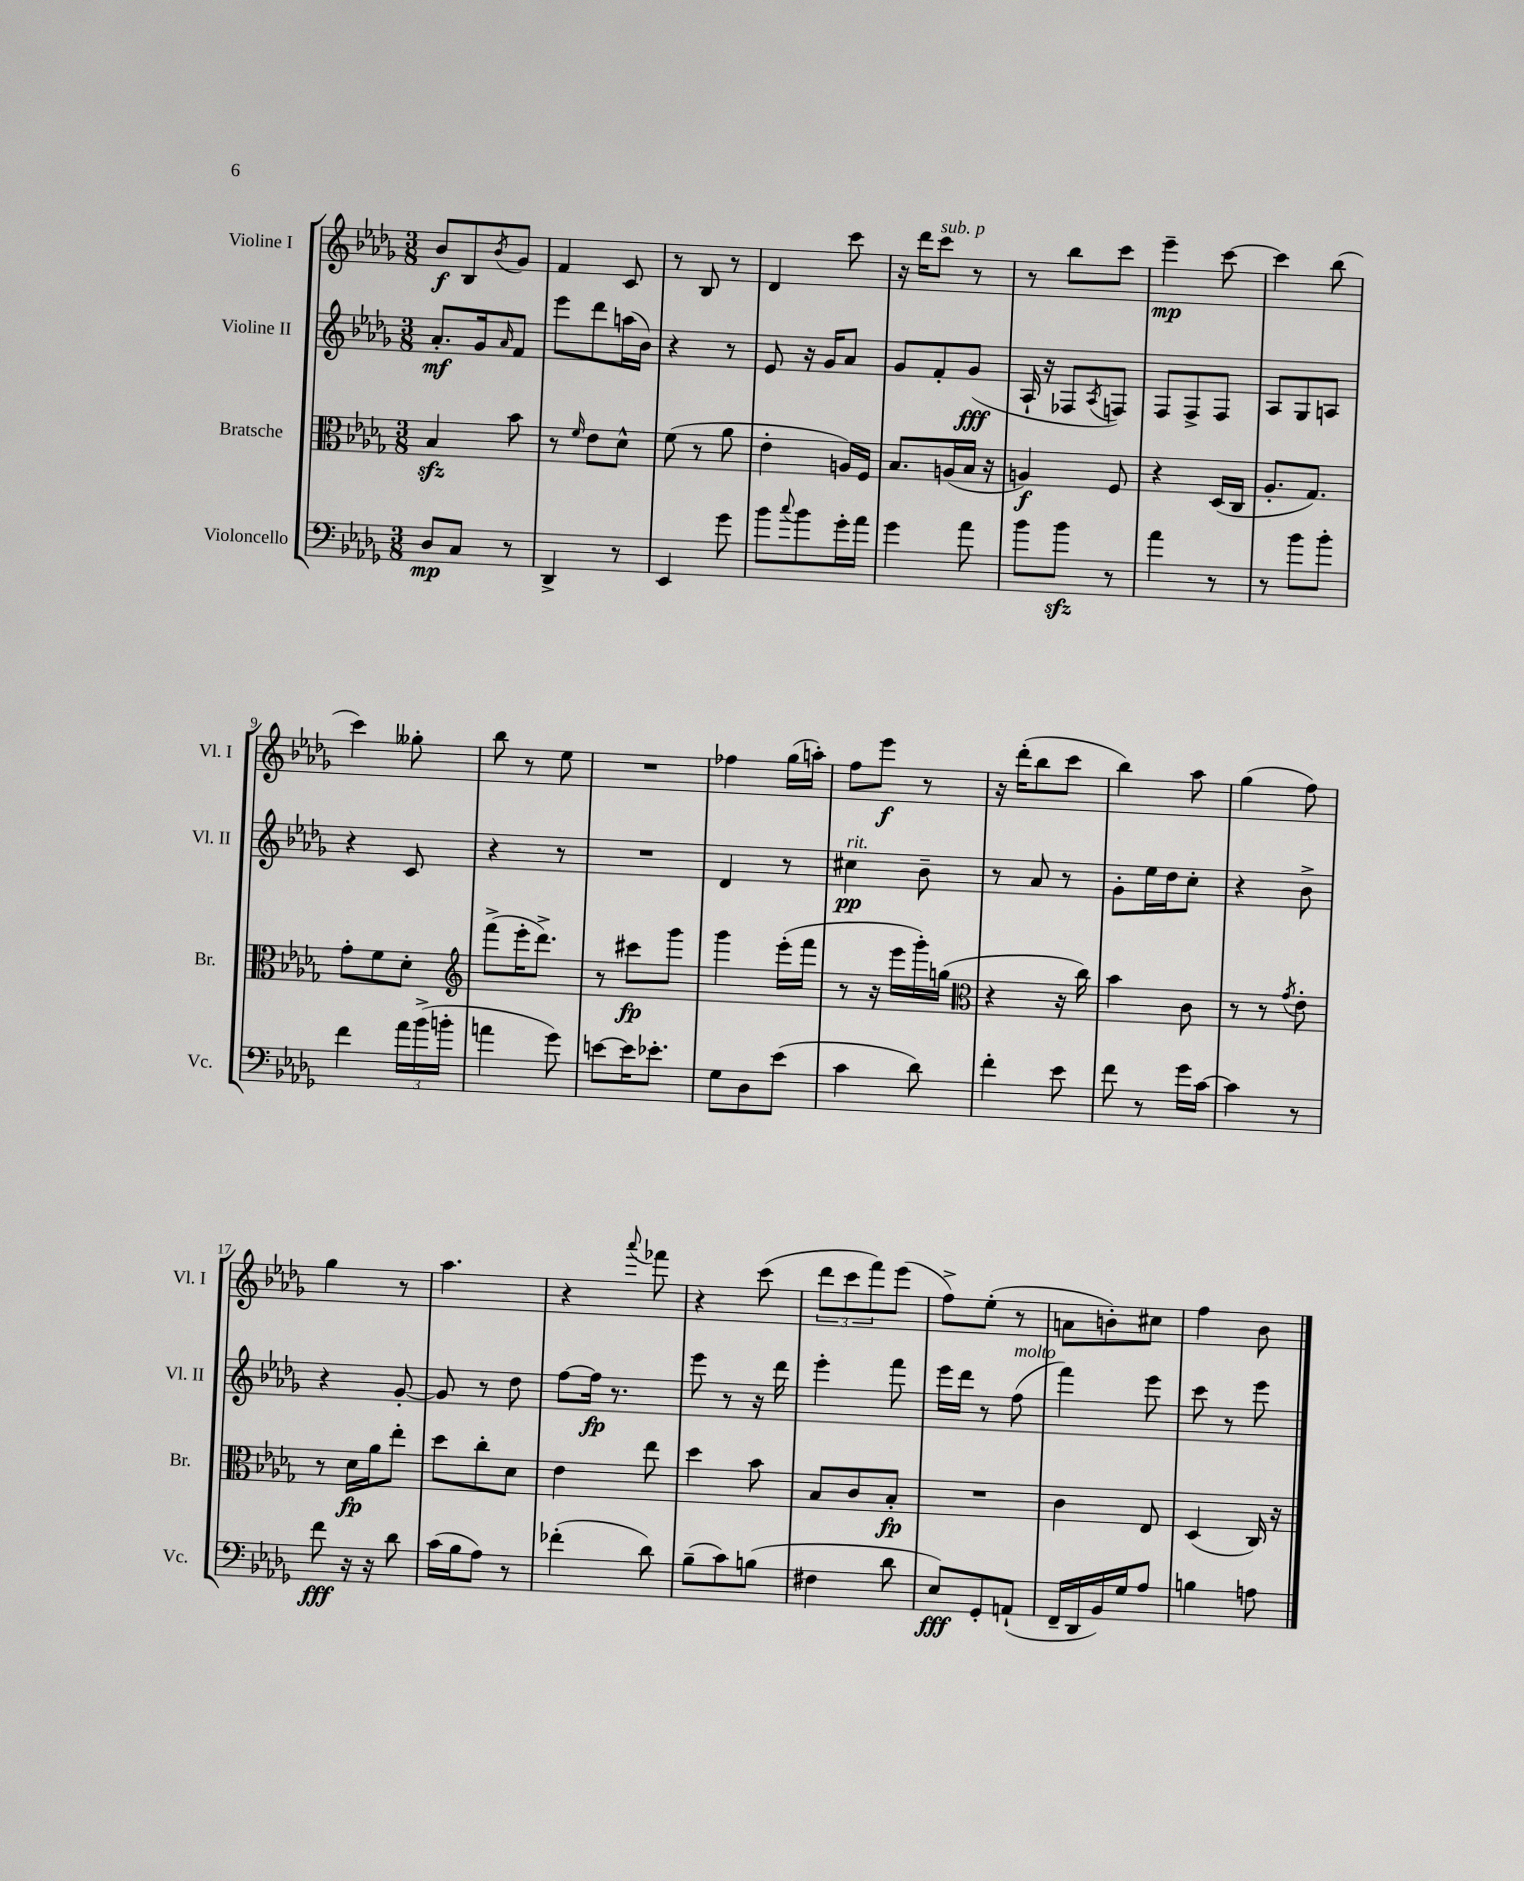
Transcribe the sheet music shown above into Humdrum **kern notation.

**kern	**kern	**kern	**kern
*staff4	*staff3	*staff2	*staff1
*clefF4	*clefC3	*clefG2	*clefG2
*k[b-e-a-d-g-]	*k[b-e-a-d-g-]	*k[b-e-a-d-g-]	*k[b-e-a-d-g-]
*M3/8	*M3/8	*M3/8	*M3/8
8D-	4B-	8.a-'	8b-
8C	.	.	8B-
.	.	16g-	.
.	.	16qqa-	8qb-
8r	8b-	8f	8g-
=	=	=	=
4DD-^	8r	8eee-	4f
.	16qqf	.	.
.	8e-	8ddd-	.
8r	8d-^^	(16aa	8c
.	.	16b-)	.
=	=	=	=
4EE-	(8f	4r	8r
.	8r	.	8B-
8g-	8a-	8r	8r
=	=	=	=
8b-	4e-'	8e-	4d-
8qqcc	.	.	.
8b-	.	16r	.
.	.	16g-	.
16g-'	16A)	8a-	8ccc
16a-	16F	.	.
=	=	=	=
4g-	8.B-	8g-	16r
.	.	.	16ddd-
.	.	8f'	8ccc
.	(16A	.	.
8a-	16B-	(8g-	8r
.	16r	.	.
=	=	=	=
8b-	4A)	16A-`	8r
.	.	16r	.
8b-	.	8F-	8bb-
.	.	8qA-	.
8r	8F	8F)	8ccc
=	=	=	=
4a-	4r	8F	4eee-~
.	.	8F^	.
8r	(16D-	8F	[8ccc
.	16C	.	.
=	=	=	=
8r	8.A-'	8A-	4ccc]
8b-	.	8G-	.
.	8.G-)	.	.
8b-'	.	8A	(8bb-
=	=	=	=
4f	8g-'	4r	4ccc)
.	8f	.	.
24a-	8d-'	8c	8gg--'
(24b-^	.	.	.
24b'	.	.	.
=	=	=	=
*	*clefG2	*	*
4a	(8fff^	4r	8bb-
.	16eee-'	.	8r
.	8.ddd-^)	.	.
8g-)	.	8r	8ee-
=	=	=	=
[8e	8r	4.r	4.r
16e]	8ccc#	.	.
8.e-'	.	.	.
.	8ggg-	.	.
=	=	=	=
8G-	4ggg-	4d-	4ff-
8D-	.	.	.
(8e-	(16eee-'	8r	(16gg-
.	16fff	.	16aa')
=	=	=	=
4c	8r	4cc#	8ff
.	16r	.	8eee-
.	16eee-	.	.
8d-)	16ggg-')	8b-~	8r
.	(16gg	.	.
=	=	=	=
*	*clefC3	*	*
4f'	4r	8r	16r
.	.	.	(16ddd-'
.	.	8a-	8bb-
8e-	16r	8r	8ccc
.	16cc)	.	.
=	=	=	=
8f	4b-	8g-'	4bb-)
8r	.	16ee-	.
.	.	16dd-	.
16g-	8c	8cc'	8aa-
[16c	.	.	.
=	=	=	=
4c]	8r	4r	(4gg-
.	8r	.	.
.	8qg-	.	.
8r	8e-'	8b-^	8ff)
=	=	=	=
8f	8r	4r	4gg-
16r	16d-	.	.
16r	16a-	.	.
8d-	8ee-'	[8g-'	8r
=	=	=	=
(16c	8dd-	8g-]	4.aa-
16B-	.	.	.
8A-)	8cc'	8r	.
8r	8d-	8dd-	.
=	=	=	=
(4f-'	4e-	[8ff	4r
.	.	16ff]	.
.	.	8.r	.
.	.	.	8qqaaa-
8d-)	8ee-	.	8fff-
=	=	=	=
(8B-~	4dd-	8eee-	4r
8c)	.	8r	.
(8B	8b-	16r	(8ccc
.	.	16ddd-	.
=	=	=	=
4F#	8B-	4eee-'	12ddd-
.	.	.	12ccc
.	8c	.	.
.	.	.	12fff)
8d-	8B-'	8fff	(8eee-
=	=	=	=
8E-)	4.r	16eee-	8ff^)
.	.	16ddd-	.
8GG-'	.	8r	(8ee-'
(8AA`	.	(8ff	8r
=	=	=	=
16FF~	4c	4fff)	8a
16DD-	.	.	.
16BB-)	.	.	8b')
16G-	.	.	.
8A-	8E-	8eee-	8cc#
=	=	=	=
4B	(4D-	8ccc	4ff
.	.	8r	.
8A	16C)	8eee-	8b-
.	16r	.	.
==	==	==	==
*-	*-	*-	*-
